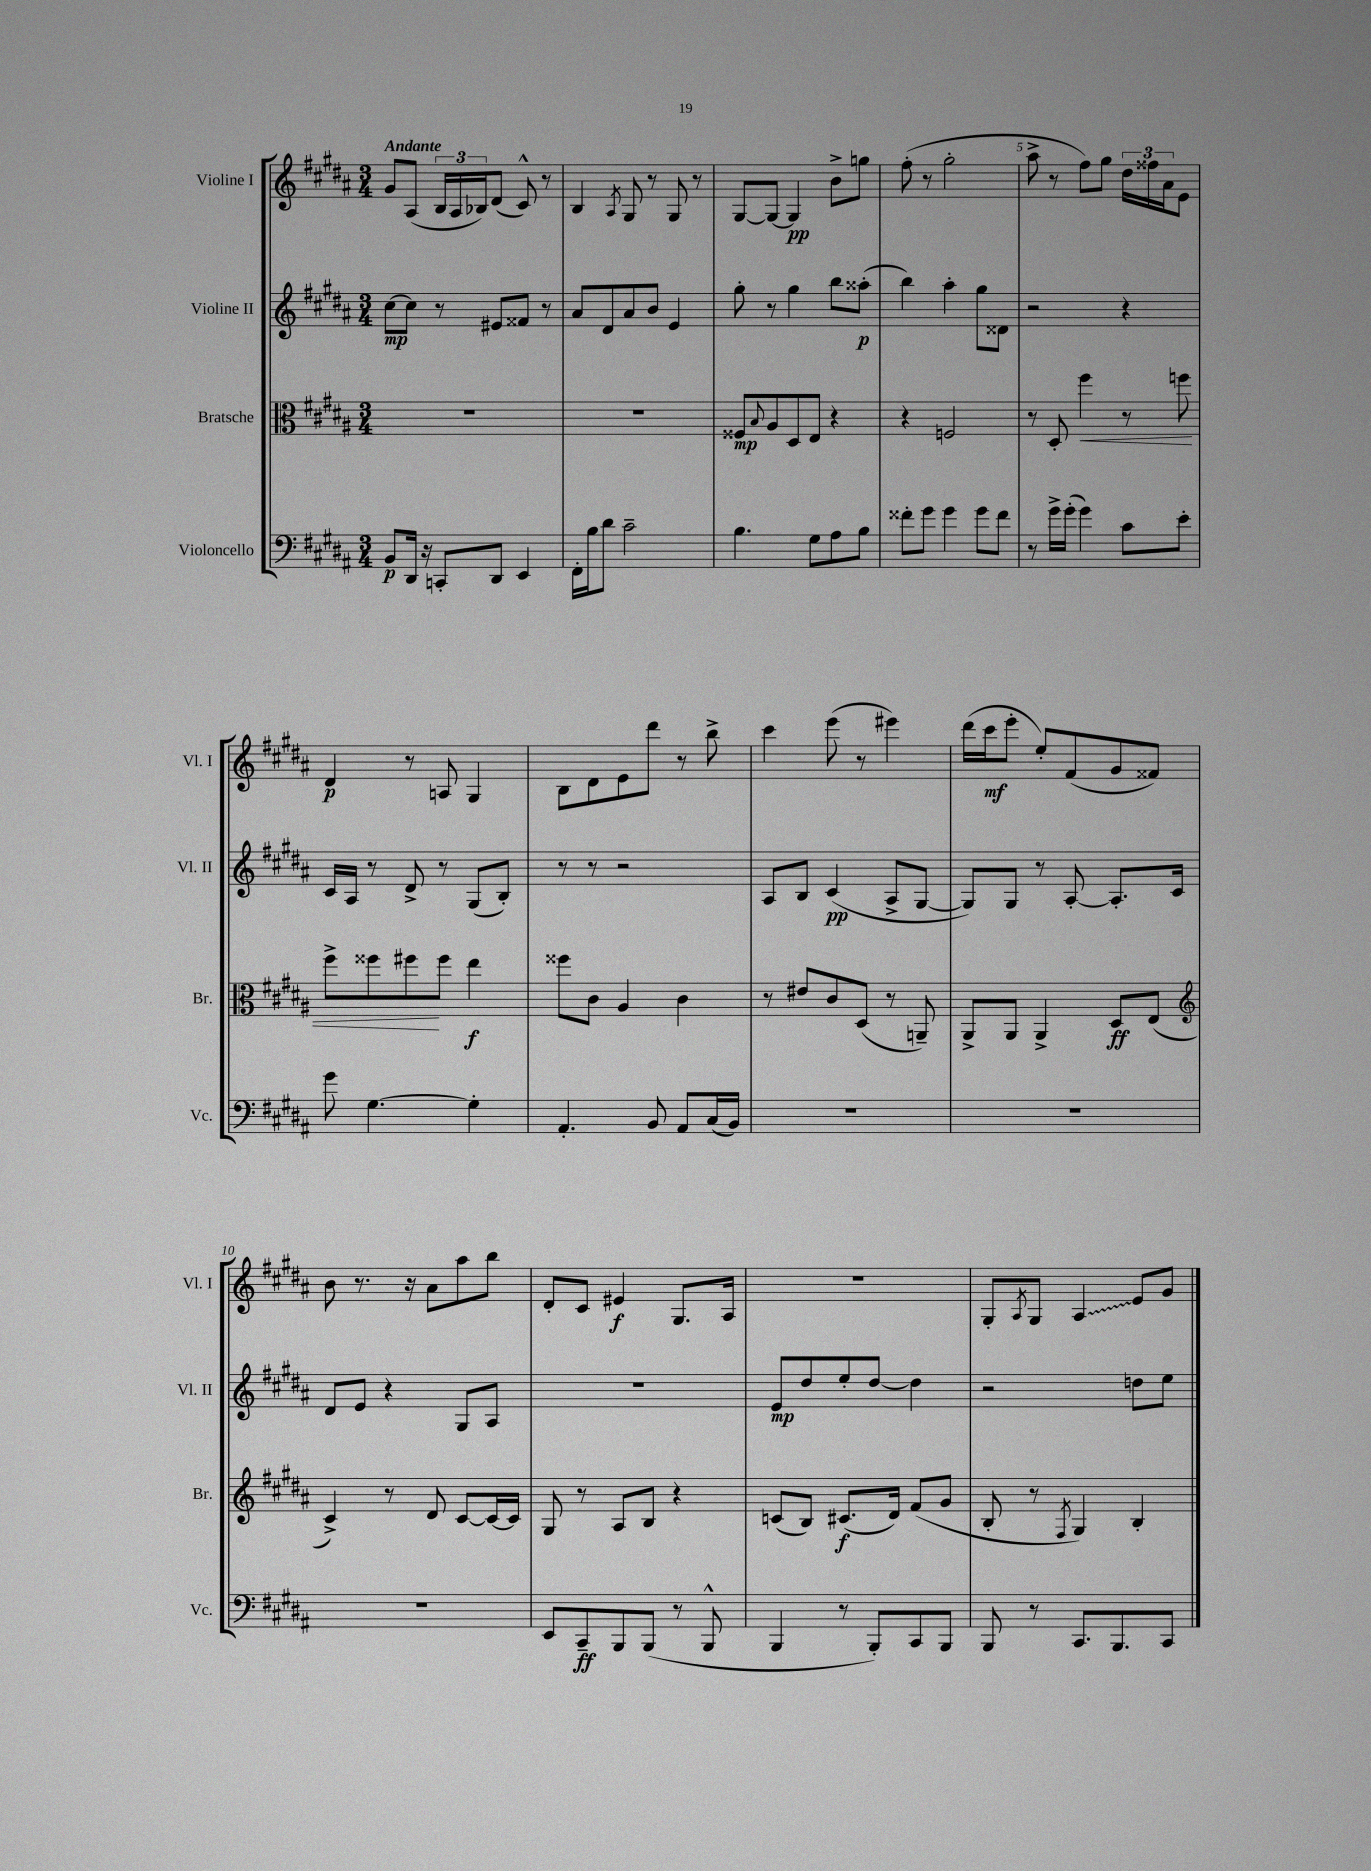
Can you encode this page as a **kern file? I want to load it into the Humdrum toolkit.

**kern	**kern	**kern	**kern
*staff4	*staff3	*staff2	*staff1
*clefF4	*clefC3	*clefG2	*clefG2
*k[f#c#g#d#a#]	*k[f#c#g#d#a#]	*k[f#c#g#d#a#]	*k[f#c#g#d#a#]
*M3/4	*M3/4	*M3/4	*M3/4
8BB/L	2.r	[8cc#\L	8g#/L
16DD#/Jk	.	8cc#\]J	(8A#/J
16r	.	.	.
8CC'/L	.	8r	24B/LL
.	.	.	24A#/
.	.	.	24B-/J)
8DD#/J	.	8e#/L	(8d#/J
4EE/	.	8f##/J	8c#^^/)
.	.	8r	8r
=	=	=	=
16FF#'\LL	2.r	8a#/L	4B/
16B\J	.	.	.
8d#\J	.	8d#/	.
.	.	.	8qA#/
2c#~\	.	8a#/	8G#/
.	.	8b/J	8r
.	.	4e/	8G#/
.	.	.	8r
=	=	=	=
4.B\	8F##/L	8gg#'\	[8G#/L
.	8qqB/	.	.
.	8A#/	8r	8G#/_J
.	8D#/	4gg#\	4G#/]
8G#\L	8E/J	.	.
8A#\	4r	8bb\L	8b^\L
8B\J	.	(8aa##'\J	8gg\J
=	=	=	=
8f##'\L	4r	4bb\)	(8ff#'\
8g#\J	.	.	8r
4g#\	2F/	4aa#'\	2gg#'\
8g#\L	.	8gg#\L	.
8f##\J	.	8d##\J	.
=	=	=	=
8r	8r	2r	8aa#^\
16g#^\LL	8D#'/	.	8r
(16g#'\JJ	.	.	.
4g#\)	4ff#\	.	8ff#\L)
.	.	.	8gg#\J
8c#\L	8r	4r	24dd#\LL
.	.	.	24ff##\
.	.	.	24a#\J
8e'\J	8ff\	.	8e\J
=	=	=	=
8g#\	8ff#^\L	16c#/LL	4d#/
.	.	16A#/JJ	.
[4.G#\	8ff##\	8r	.
.	8ff#\	8d#^/	8r
.	8ff#\J	8r	8A/
4G#'\]	4ee\	(8G#/L	4G#/
.	.	8B'/J)	.
=	=	=	=
4.AA#'/	8ff##\L	8r	8B\L
.	8c#\J	8r	8d#\
.	4A#/	2r	8e\
8BB/	.	.	8ddd#\J
8AA#/L	4c#\	.	8r
(16C#/L	.	.	8bb^\
16BB/JJ)	.	.	.
=	=	=	=
2.r	8r	8A#/L	4ccc#\
.	8e#/L	8B/J	.
.	8c#/	(4c#/	(8eee\
.	(8D#/J	.	8r
.	8r	8A#^/L	4eee#\)
.	8AA~/)	[8G#/J	.
=	=	=	=
2.r	8AA#^/L	8G#/]L)	(16ddd#\LL
.	.	.	16ccc#\J
.	8AA#/J	8G#/J	8eee'\J
.	4AA#^/	8r	8ee'/L)
.	.	[8A#'/	(8f#/
.	8D#/L	8.A#'/]L	8g#/
.	(8E/J	.	8f##/J)
.	.	16c#/Jk	.
=	=	=	=
*	*clefG2	*	*
2.r	4c#^/)	8d#/L	8b\
.	.	8e/J	8.r
.	8r	4r	.
.	.	.	16r
.	8d#/	.	8a#\L
.	[8c#/L	8G#/L	8aa#\
.	16c#/_L	8A#/J	8bb\J
.	16c#/]JJ	.	.
=	=	=	=
8EE/L	8G#/	2.r	8d#'/L
8CC#~/	8r	.	8c#/J
8BBB/	8A#/L	.	4e#/
(8BBB/J	8B/J	.	.
8r	4r	.	8.G#/L
8BBB^^/	.	.	.
.	.	.	16A#/Jk
=	=	=	=
4BBB/	(8c/L	8e/L	2.r
.	8B/J)	8dd#/	.
8r	(8.c#/L	8ee'/	.
8BBB'/L)	.	[8dd#/J	.
.	16d#/Jk)	.	.
8CC#/	(8f#/L	4dd#\]	.
8BBB/J	8g#/J	.	.
=	=	=	=
8BBB/	8B'/	2r	8G#'/L
.	.	.	8qA#/
8r	8r	.	8G#/J
.	8qF#/	.	.
8.CC#/L	4G#/)	.	4A#/
8.BBB/	.	.	.
.	4B'/	8dd\L	8e/L
8CC#/J	.	8ee\J	8g#/J
==	==	==	==
*-	*-	*-	*-
